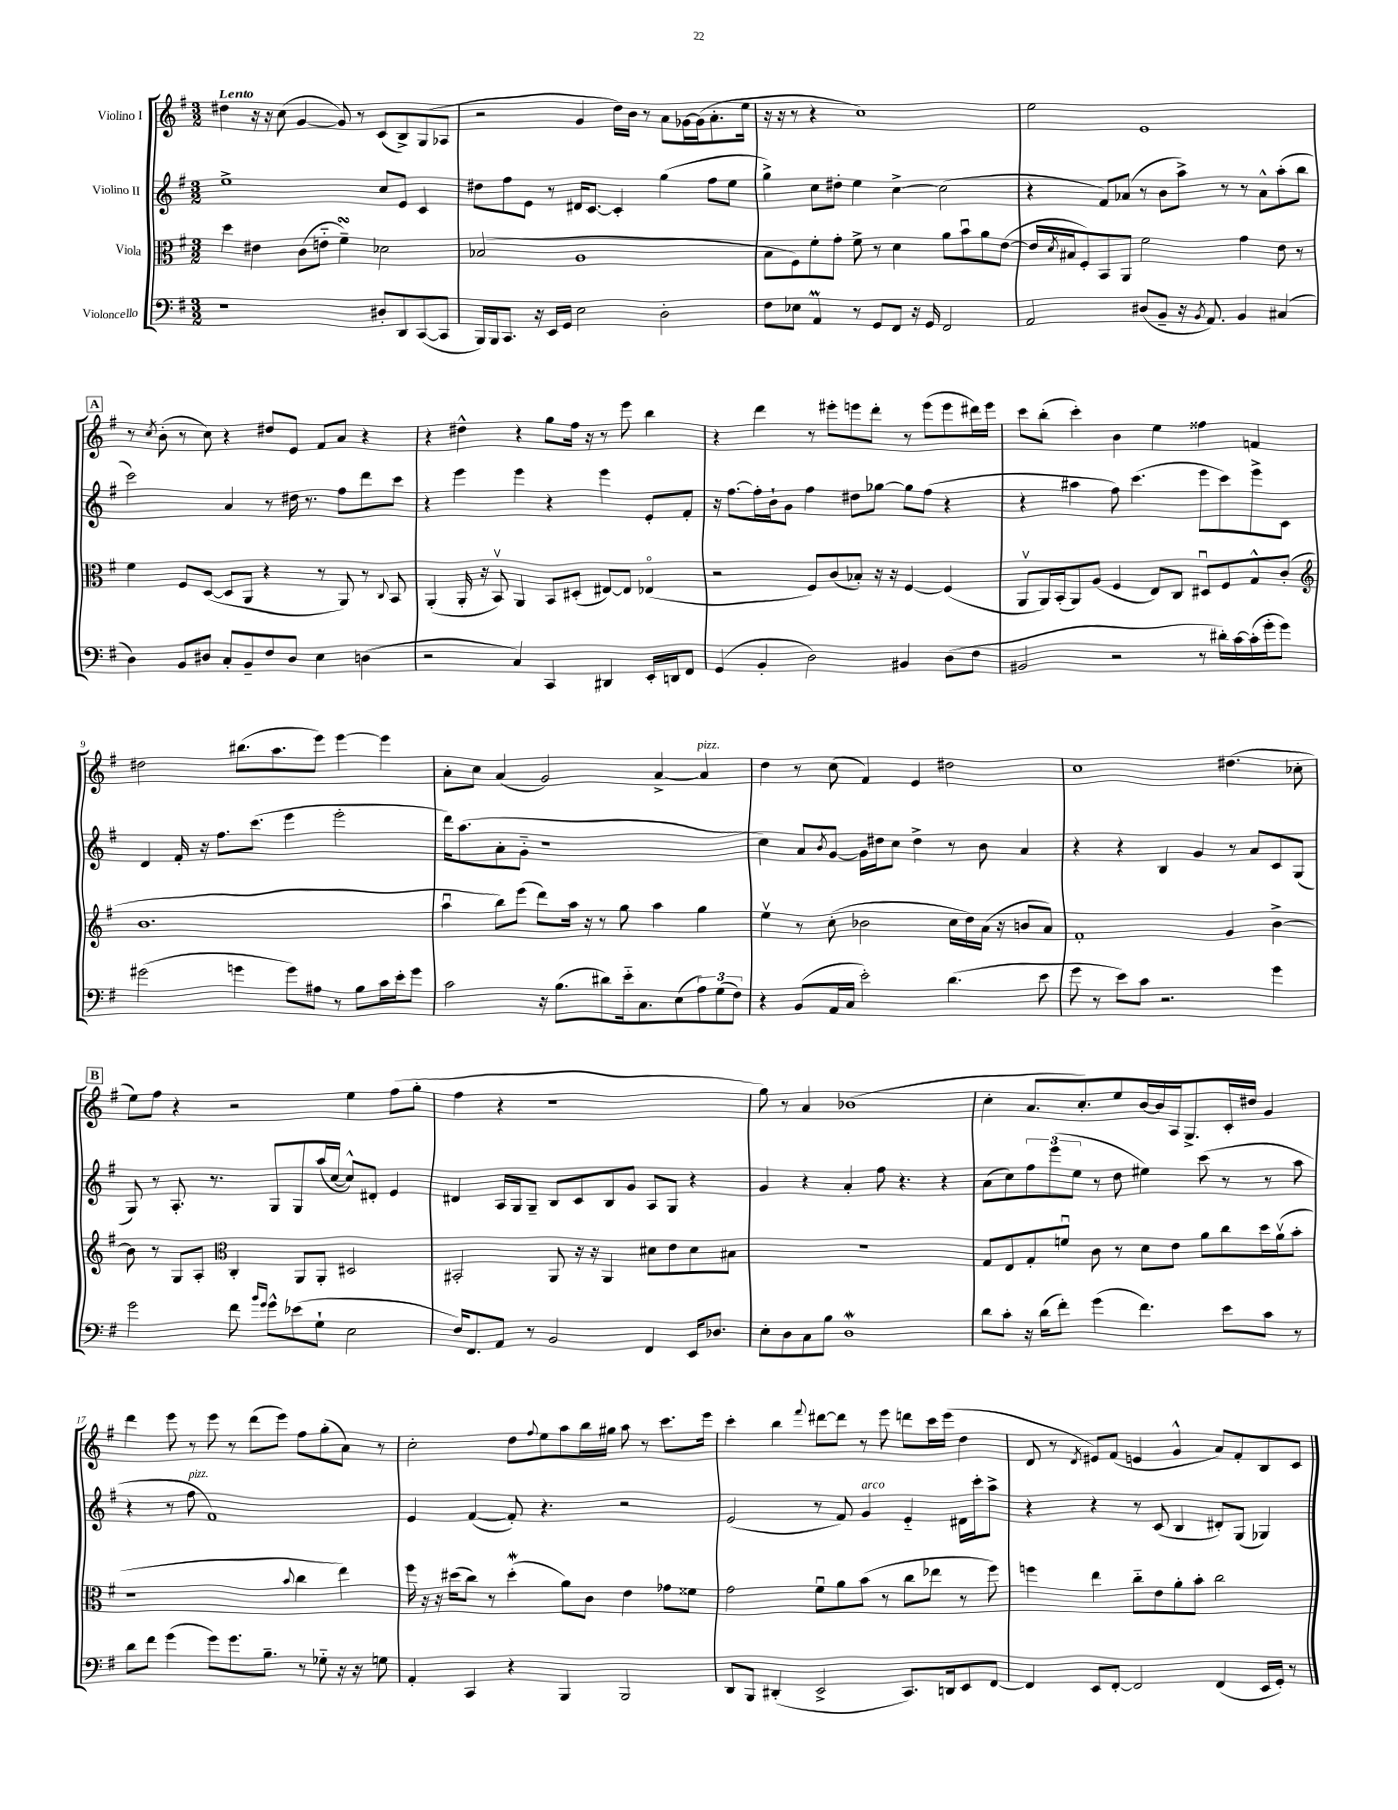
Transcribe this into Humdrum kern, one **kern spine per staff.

**kern	**kern	**kern	**kern
*staff4	*staff3	*staff2	*staff1
*clefF4	*clefC3	*clefG2	*clefG2
*k[f#]	*k[f#]	*k[f#]	*k[f#]
*M3/2	*M3/2	*M3/2	*M3/2
1r	4dd	1ee^	4dd#
.	4e#	.	16r
.	.	.	16r
.	.	.	(8cc
.	(8c	.	[4g
.	8e'~	.	.
.	4f#~)	.	8g])
.	.	.	8r
8D#'	2d-	8cc	(8c
8DD	.	8e	8B^)
([8CC	.	4c	(8G
8CC]	.	.	8A-
=	=	=	=
16BBB)	(2B-	8dd#	2r
16BBB	.	.	.
8.CC	.	8ff#	.
.	.	8e	.
16r	.	.	.
16EE	.	8r	.
16GG	.	.	.
2E	1A	16d#	4g
.	.	[8.c	.
.	.	4c']	16dd)
.	.	.	16b
.	.	.	8r
2D'	.	(4gg	8a
.	.	.	[16g-
.	.	.	(16g-]
.	.	8ff#	8.a'
.	.	8ee	.
.	.	.	16ee
=	=	=	=
8F#	8B	4gg^)	16r
.	.	.	16r
8E-	8F#)	.	8r
4AA	8f#'	8cc	4r
.	8g'	8dd#'	.
8r	8f#^	4ee	1cc)
8GG	8r	.	.
8FF#	4d	[4cc^	.
16r	.	.	.
16GG	.	.	.
2FF#	8a	(2cc]	.
.	8bu	.	.
.	8a	.	.
.	([8e	.	.
=	=	=	=
2AA	16e]	4r	2ee
.	8qd	.	.
.	16B#	.	.
.	8F#')	.	.
.	8BB	8f#)	.
.	8AA	(8a-	.
(8D#	2f#	8r	1e
8BB~	.	8b	.
16r	.	8aa^)	.
8qBB	.	.	.
8.AA)	.	.	.
.	.	8r	.
4BB	4g	8r	.
.	.	8a-^^	.
(4C#	8e	(8aa'	.
.	8r	8bb	.
=	=	=	=
4D)	4f#	2ccc)	8r
.	.	.	8qcc
.	.	.	(8b'
8BB	8F#	.	8r
8D#	([8D	.	8cc)
8C'	8D]	4a	4r
8BB~	8AA	.	.
8F#	4r	8r	8dd#
8D#	.	16dd#	8e
.	.	8.r	.
4E	8r	.	8f#
.	8AA)	8ff#	8a
(4D	8r	8ddd	4r
.	8qqC	.	.
.	8BB	8ccc	.
=	=	=	=
2r	(4AA'	4r	4r
.	16AA'	4eee	4dd#^^
.	16r	.	.
.	8BBv)	.	.
4C)	4AA	4eee	4r
4CC	8BB	4r	8gg
.	(8D#'	.	16ff#
.	.	.	16r
4DD#	[8E#)	4eee	8r
.	8E#]	.	8eee
16EE'	(4E-o	8e'	4bb
16DD	.	.	.
8FF#	.	8f#'	.
=	=	=	=
(4GG	2r	16r	4r
.	.	[8.ff#	.
4BB'	.	16ff#']	4ddd
.	.	16b`	.
.	.	8g	.
2D)	8F#)	4ff#	8r
.	(8c	.	8eee#'
.	8B-')	8dd#	8eee
.	16r	[8gg-	8ddd'
.	16r	.	.
4BB#	[4F#	8gg-]	8r
.	.	(8ff#	(8eee
(8D	(4F#]	4r	8eee
8F#	.	.	16ddd#)
.	.	.	16eee
=	=	=	=
2BB#	8AAv	4r	8ccc
.	16AA)	.	(8bb'
.	(16BB'	.	.
.	8AA)	4aa#	4ccc')
.	(8A	.	.
2r	4F#	8ff#)	4b
.	.	(4.ccc	.
.	8E)	.	4ee
.	8C	.	.
8r	8D#u	8eee	4ff##
16d#')	8F#	8ccc)	.
[16c	.	.	.
(16c']	8G^^	8eee^	4f
16g'	.	.	.
8g)	(8c'	8c	.
=	=	=	=
*	*clefG2	*	*
(2g#	1.b	4d	2dd#
.	.	16f#'	.
.	.	16r	.
.	.	8.ff#	.
4g	.	.	(8.bb#
.	.	(8.ccc	.
.	.	.	8.aa
8g)	.	4eee	.
8A#	.	.	8eee)
8r	.	2eee'	[4eee
8B	.	.	.
16c	.	.	4eee]
16e'	.	.	.
8g	.	.	.
=	=	=	=
2c	4aau	16ddd)	8a'
.	.	(8.aa	.
.	.	.	8cc
.	8bb)	8a'	(4a
.	(8eee	8g'~	.
16r	8ddd)	1r	2g)
(8.B	.	.	.
.	16aa	.	.
.	16r	.	.
8d#)	8r	.	.
16e'~	8gg	.	.
8.C	.	.	.
.	4aa	.	[4a^
(8E	.	.	.
12A)	4gg	.	4a]
(12G	.	.	.
12F#)	.	.	.
=	=	=	=
4r	4eev	4cc)	4dd
(8BB	8r	8a	8r
.	.	8qb	.
16AA	(8cc'	[8g	(8cc
16C	.	.	.
2e')	2b-	16g]	4f#)
.	.	16dd#	.
.	.	8cc	.
.	.	4dd#^	4e
(4.d	16cc	8r	2dd#
.	16dd)	.	.
.	(16a	8b	.
.	16r	.	.
.	8b	4a	.
8e	8a)	.	.
=	=	=	=
8g	1f#'	4r	1cc
8r	.	.	.
8e)	.	4r	.
8c	.	.	.
2.r	.	4B	.
.	.	4g	.
.	4g	8r	(4.dd#
.	.	8a	.
4g	[4b^	8c	.
.	.	(8G	8cc-'
=	=	=	=
2g	8b]	8G)	8ee)
.	8r	8r	8ff#
.	8G	8.A'	4r
.	8A'	.	.
.	.	8.r	.
*	*clefC3	*	*
8f#	4C'	.	2r
16qqb	.	.	.
16qqg	.	.	.
8g^^	.	8G	.
(8e-	8AA	8G	.
8G`	8AA'	(16aa	.
.	.	[16cc	.
2E	2D#	8cc^^])	4ee
.	.	8d#'	.
.	.	4e	(8ff#
.	.	.	8gg'
=	=	=	=
16F#)	2BB#'	4d#	4ff#
8.FF#	.	.	.
8AA	.	16A	4r
.	.	16G	.
8r	.	8G~	.
2BB	8AA	8B	1r
.	16r	8c	.
.	16r	.	.
.	4AA	8B	.
.	.	8g	.
4FF#	8d#	8A	.
.	8e	8G	.
16EE	8d#	4r	.
8.D-	.	.	.
.	8B#	.	.
=	=	=	=
8E'	1.r	4g	8gg)
8D	.	.	8r
8C	.	4r	4a
8B	.	.	.
1D	.	4a'	(1b-
.	.	8ff#	.
.	.	4.r	.
.	.	4r	.
=	=	=	=
8d	8G	(8a	4cc'
8c'	8E	8cc)	.
16r	8G'	12ff#	8.a
(16d	.	.	.
.	.	(12eee	.
8f#')	8fu	.	.
.	.	12ee	.
.	.	.	8.cc')
(4g	8c	8r	.
.	8r	8dd	8ee
4.f#)	8d	4ee#)	[16b
.	.	.	16b]
.	8e	.	16A
.	.	.	8.G^
.	8a	(8ccc	.
8e	8cc	8r	16c'
.	.	.	16dd#
8c	16dd	8r	4g
.	(16av	.	.
8r	8b'	8aa	.
=	=	=	=
8d	1r	4r	4ddd
8f#	.	.	.
(4g	.	8r	8eee
.	.	8ff#	8r
8g)	.	1f#)	8eee
8.g	.	.	8r
.	.	.	(8ddd
8.B~	.	.	.
.	.	.	8eee)
.	8qqb	.	.
8r	4cc	.	8ff#
8G-'~	.	.	(8gg'
16r	4ee)	.	8a)
16r	.	.	.
8G	.	.	8r
=	=	=	=
4AA'	16ff#	4e	2cc'
.	16r	.	.
.	16r	.	.
.	(16dd#	.	.
4CC	8cc)	([4f#	.
.	8r	.	.
4r	(4dd#'	8f#'])	8dd
.	.	.	8qqff#
.	.	4.r	8ee
4BBB	8a)	.	8aa
.	8c	.	16bb
.	.	.	16gg#
2BBB	4e	2r	8aa
.	.	.	8r
.	8g-	.	8.ccc
.	8f##	.	.
.	.	.	16eee
=	=	=	=
8DD	2g	(2e	4ccc'
8BBB	.	.	.
(4DD#'	.	.	4bb
.	.	.	8qqfff#
2EE^	8f#u	8r	[8ddd#
.	8a	8f#)	8ddd#]
.	(8b	4g	8r
.	8r	.	8eee
8.CC)	8cc	4e'~	8ddd
.	8ee-	.	16ccc
16DD	.	.	(16eee
8EE	8r	16d#	4dd
.	.	16ccc'	.
[8FF#	8ff#)	8aa^	.
=	=	=	=
4FF#]	4ff	4r	8d
.	.	.	8r
.	.	.	8qd
8EE	4ee	4r	8e#)
[8FF#'	.	.	(8f#
2FF#]	8cc'~	8r	4e
.	8e	(8c	.
.	8a'	4B	4g^^
.	8b'	.	.
(4FF#	2cc	8d#')	8a)
.	.	(8G	8f#'
16EE	.	4G-)	8B
16GG')	.	.	.
8r	.	.	8c
==	==	==	==
*-	*-	*-	*-
